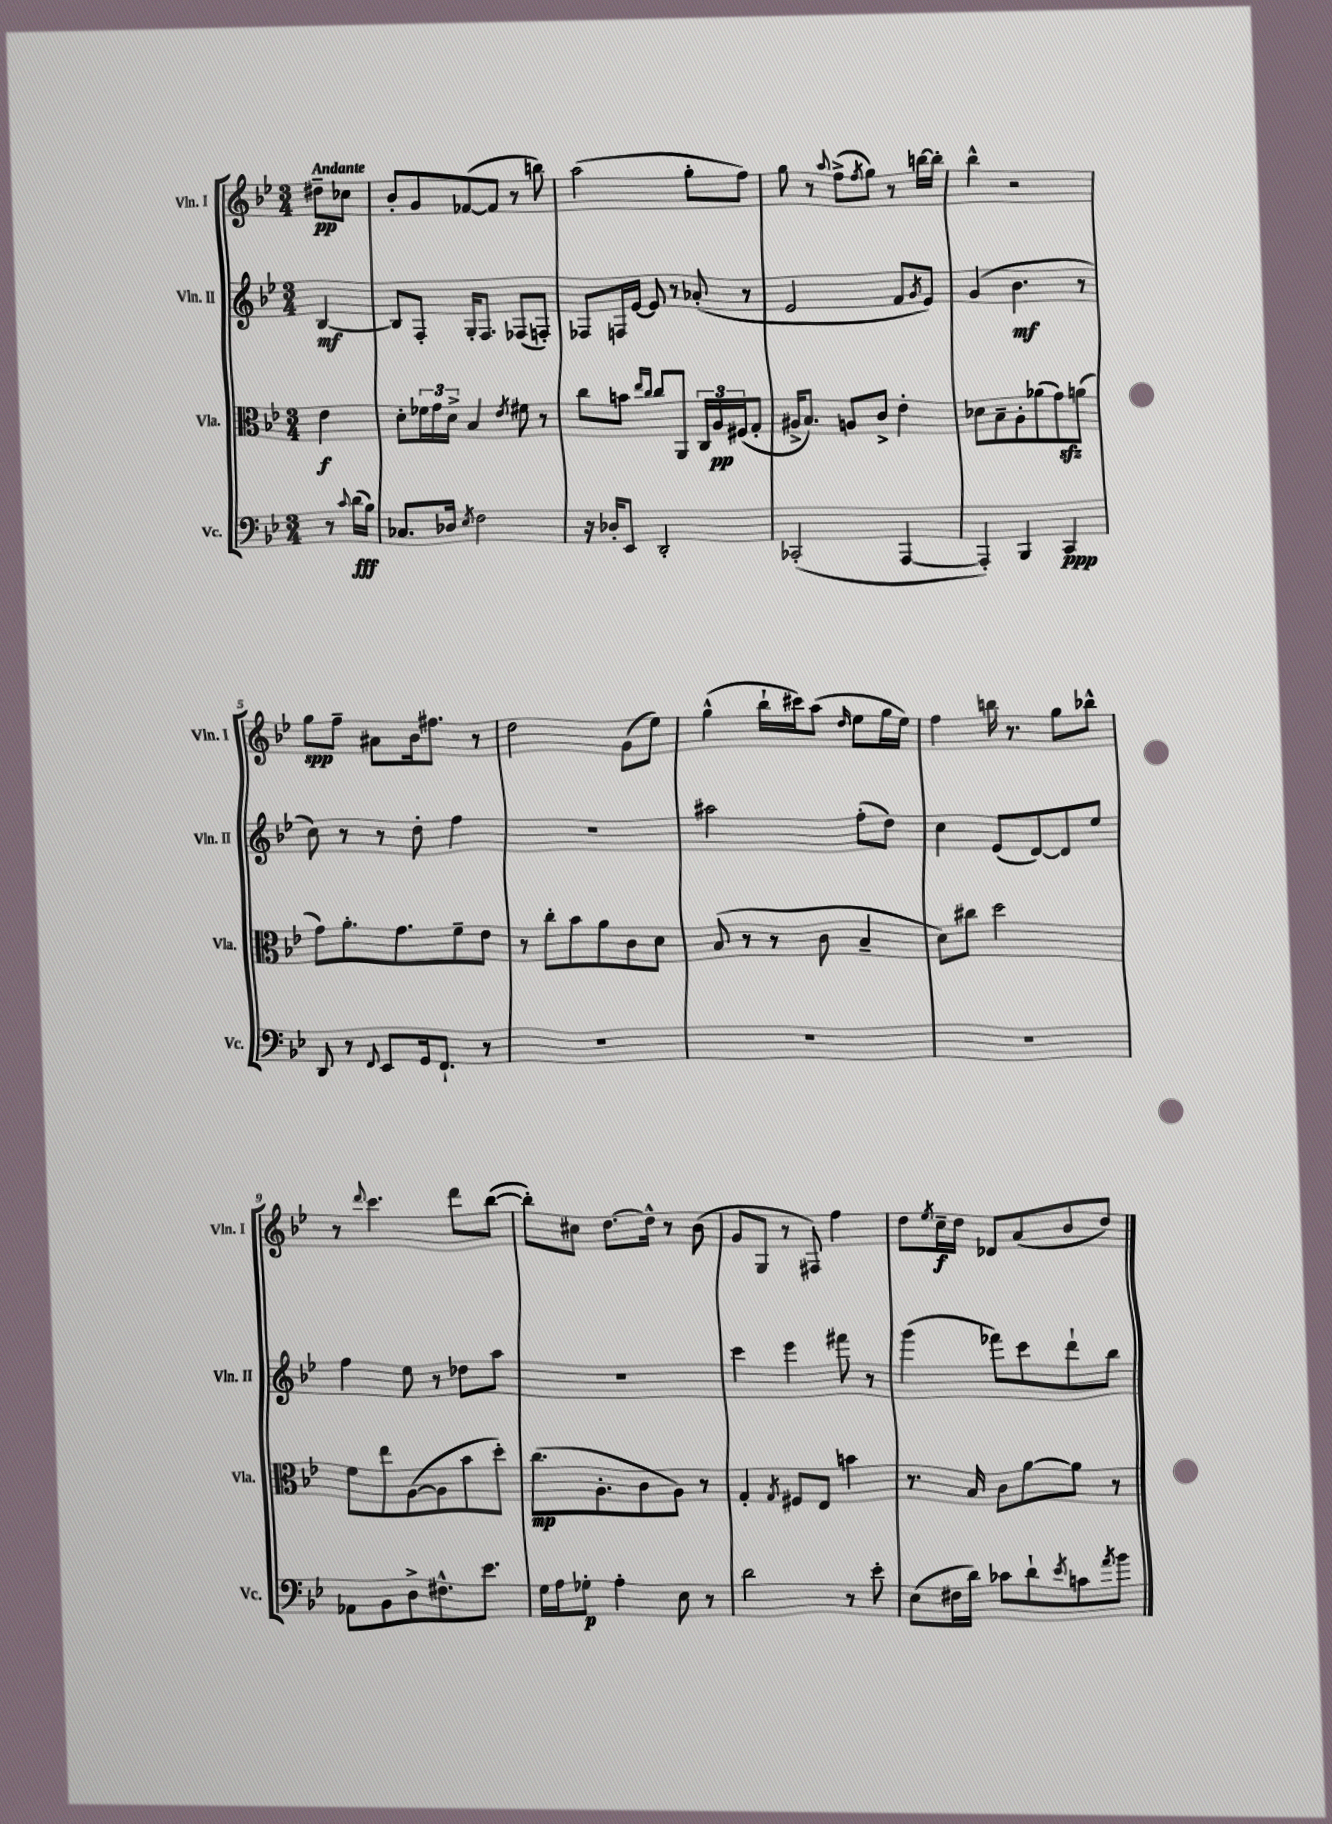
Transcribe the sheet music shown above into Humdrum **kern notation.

**kern	**dynam	**kern	**dynam	**kern	**dynam	**kern	**dynam
*part4	*part4	*part3	*part3	*part2	*part2	*part1	*part1
*staff4	*staff4	*staff3	*staff3	*staff2	*staff2	*staff1	*staff1
*I"Vc.	*	*I"Vla.	*	*I"Vln. II	*	*I"Vln. I	*
*I'Vc.	*	*I'Vla.	*	*I'Vln. II	*	*I'Vln. I	*
*clefF4	*	*clefC3	*	*clefG2	*	*clefG2	*
*k[b-e-]	*	*k[b-e-]	*	*k[b-e-]	*	*k[b-e-]	*
*M3/4	*	*M3/4	*	*M3/4	*	*M3/4	*
=	=	=	=	=	=	=	=
!	!	!	!	!	!	!LO:TX:a:B:t=Andante	!
8r	.	4e-\	f	[4B-/	mf	8dd#X~\L	pp
8qqc/	.	.	.	.	.	.	.
(16d\LL	fff	.	.	.	.	8cc-X\J	.
16B-\JJ)	.	.	.	.	.	.	.
=1	=1	=1	=1	=1	=1	=1	=1
8.C-X/L	.	8d'\L	.	8B-/L]	.	8b-'/L	.
.	.	24f-X\L	.	8F'/J	.	8g/	.
.	.	24g\	.	.	.	.	.
16D-X/Jk	.	.	.	.	.	.	.
.	.	24d^\JJ	.	.	.	.	.
8qE-/	.	.	.	.	.	.	.
2F\	.	4B-/	.	16G'/KL	.	([8f-X/	.
.	.	.	.	8.F/J	.	.	.
.	.	.	.	.	.	8f-/J]	.
.	.	8qe-/	.	.	.	.	.
.	.	8f#X\	.	(8F-X/L	.	8r	.
.	.	8r	.	8Fn'/J)	.	8bbn\)	.
=2	=2	=2	=2	=2	=2	=2	=2
16r	.	8cc\L	.	8F-X/L	.	(2aa\	.
16D-X'/KL	.	.	.	.	.	.	.
8EE-/J	.	8bn\J	.	16Fn/L	.	.	.
.	.	.	.	[16e-/JJ	.	.	.
.	.	16qqee-/LL	.	.	.	.	.
.	.	16qqcc/JJ	.	.	.	.	.
2DD'/	.	8cc/L	.	8e-/]	.	.	.
.	.	8AA/J	.	8r	.	.	.
.	.	24C/LL	.	(8a-X'/	.	8gg'\L	.
.	.	24A/	pp	.	.	.	.
.	.	(24F#X/J	.	.	.	.	.
.	.	8G'/J	.	8r	.	8ff\J)	.
=3	=3	=3	=3	=3	=3	=3	=3
(2CC-X'/	.	16A#X^/KL	.	2e-/	.	8gg\	.
.	.	8.B-/J)	.	.	.	.	.
.	.	.	.	.	.	8r	.
.	.	.	.	.	.	8qqaa/	.
.	.	8An/L	.	.	.	(8ff^\L	.
.	.	.	.	.	.	8qff/	.
.	.	8c^/J	.	.	.	8gg\J)	.
[4AAA/	.	4e-'\	.	8f/L	.	8r	.
.	.	.	.	8qg/	.	.	.
.	.	.	.	8e-/J)	.	[16bbn\LL	.
.	.	.	.	.	.	16bb'\JJ]	.
=4	=4	=4	=4	=4	=4	=4	=4
4AAA'/])	.	8d-X\L	.	(4g/	.	4bb-^^\	.
.	.	8B-~\	.	.	.	.	.
4BBB-/	.	8A'\	.	4.b-\	mf	2r	.
.	.	(8a-X\	.	.	.	.	.
4CC/	ppp	8gzz\)	.	.	.	.	.
.	.	(8an\J	.	8r	.	.	.
!!LO:LB:g=z
=5	=5	=5	=5	=5	=5	=5	=5
8DD/	.	8g\L)	.	8cc\)	.	8gg\L	spp
8r	.	8.a'\	.	8r	.	8ff~\J	.
8qqFF/	.	.	.	.	.	.	.
8EE-/L	.	.	.	8r	.	8a#X\L	.
.	.	8.g\	.	.	.	.	.
16GG/k	.	.	.	8dd'\	.	16b-\k	.
8.FF`/J	.	.	.	.	.	8.ff#X\J	.
.	.	8f~\	.	4ff\	.	.	.
8r	.	8e-\J	.	.	.	8r	.
=6	=6	=6	=6	=6	=6	=6	=6
2.r	.	8r	.	2.r	.	2dd\	.
.	.	8cc'\L	.	.	.	.	.
.	.	8b-\	.	.	.	.	.
.	.	8a\	.	.	.	.	.
.	.	8c\	.	.	.	(8g\L	.
.	.	8d\J	.	.	.	8ee-\J)	.
=7	=7	=7	=7	=7	=7	=7	=7
2.r	.	(8B-/	.	2aa#X\	.	(4gg^^\	.
.	.	8r	.	.	.	.	.
.	.	8r	.	.	.	16bb-`\LL	.
.	.	.	.	.	.	16ccc#X\J)	.
.	.	8c\	.	.	.	(8aa\J	.
.	.	.	.	.	.	16qqdd/	.
.	.	4B-~/	.	(8ff'\L	.	8ee-\L	.
.	.	.	.	8dd\J)	.	16gg\L	.
.	.	.	.	.	.	16ee-\JJ)	.
=8	=8	=8	=8	=8	=8	=8	=8
2.r	.	8d\L)	.	4cc\	.	4ff\	.
.	.	8cc#X\J	.	.	.	.	.
.	.	2dd\	.	(8e-/L	.	16bbn\	.
.	.	.	.	.	.	8.r	.
.	.	.	.	[8d/)	.	.	.
.	.	.	.	8d/]	.	8gg\L	.
.	.	.	.	8ee-/J	.	8bb-X^^\J	.
!!LO:LB:g=z
=9	=9	=9	=9	=9	=9	=9	=9
8AA-X\L	.	8f\L	.	4ff\	.	8r	.
.	.	.	.	.	.	8qqddd/	.
8BB-\	.	8ee-\	.	.	.	4.ccc\	.
8D^\	.	([8A\	.	8ee-\	.	.	.
8.F#X^^\	.	8A\]	.	8r	.	.	.
.	.	8b-\	.	8dd-X\L	.	8ddd\L	.
8.e-\J	.	.	.	.	.	.	.
.	.	8dd'\J)	.	8aa\J	.	([8bb-\J	.
=10	=10	=10	=10	=10	=10	=10	=10
16G\LL	.	(8.cc\L	mp	2.r	.	8bb-'\L])	.
16A\J	.	.	.	.	.	.	.
8G-X'\J	p	.	.	.	.	8cc#X\J	.
.	.	8.A'\	.	.	.	.	.
4A'\	.	.	.	.	.	[8.dd\L	.
.	.	8c\	.	.	.	.	.
.	.	.	.	.	.	16dd^^\Jk]	.
8E-\	.	8A\J)	.	.	.	8r	.
8r	.	8r	.	.	.	(8b-\	.
=11	=11	=11	=11	=11	=11	=11	=11
2d\	.	4G'/	.	4ccc\	.	8g/L	.
.	.	.	.	.	.	8G/J	.
.	.	8qG/	.	.	.	.	.
.	.	8F#X/L	.	4eee-\	.	8r	.
.	.	8E-/J	.	.	.	8F#X/)	.
8r	.	4bn\	.	8fff#X\	.	4ff\	.
8e-'\	.	.	.	8r	.	.	.
=12	=12	=12	=12	=12	=12	=12	=12
(8E-\L	.	8.r	.	(4ggg\	.	8dd\L	.
.	.	.	.	.	.	8qee-/	.
16F#X\L	.	.	.	.	.	16cc~\L	f
16d\JJ)	.	16B-/	.	.	.	16dd\JJ	.
8c-X\L	.	8c\L	.	8fff-X\L)	.	8d-X/L	.
8d`\	.	[8a\	.	8ccc\	.	(8a/	.
8qe-/	.	.	.	.	.	.	.
8cn\	.	8a\J]	.	8ddd`\	.	8b-/	.
8qa/	.	.	.	.	.	.	.
8b-\J	.	8r	.	8bb-\J	.	8dd/J)	.
==	==	==	==	==	==	==	==
*-	*-	*-	*-	*-	*-	*-	*-
